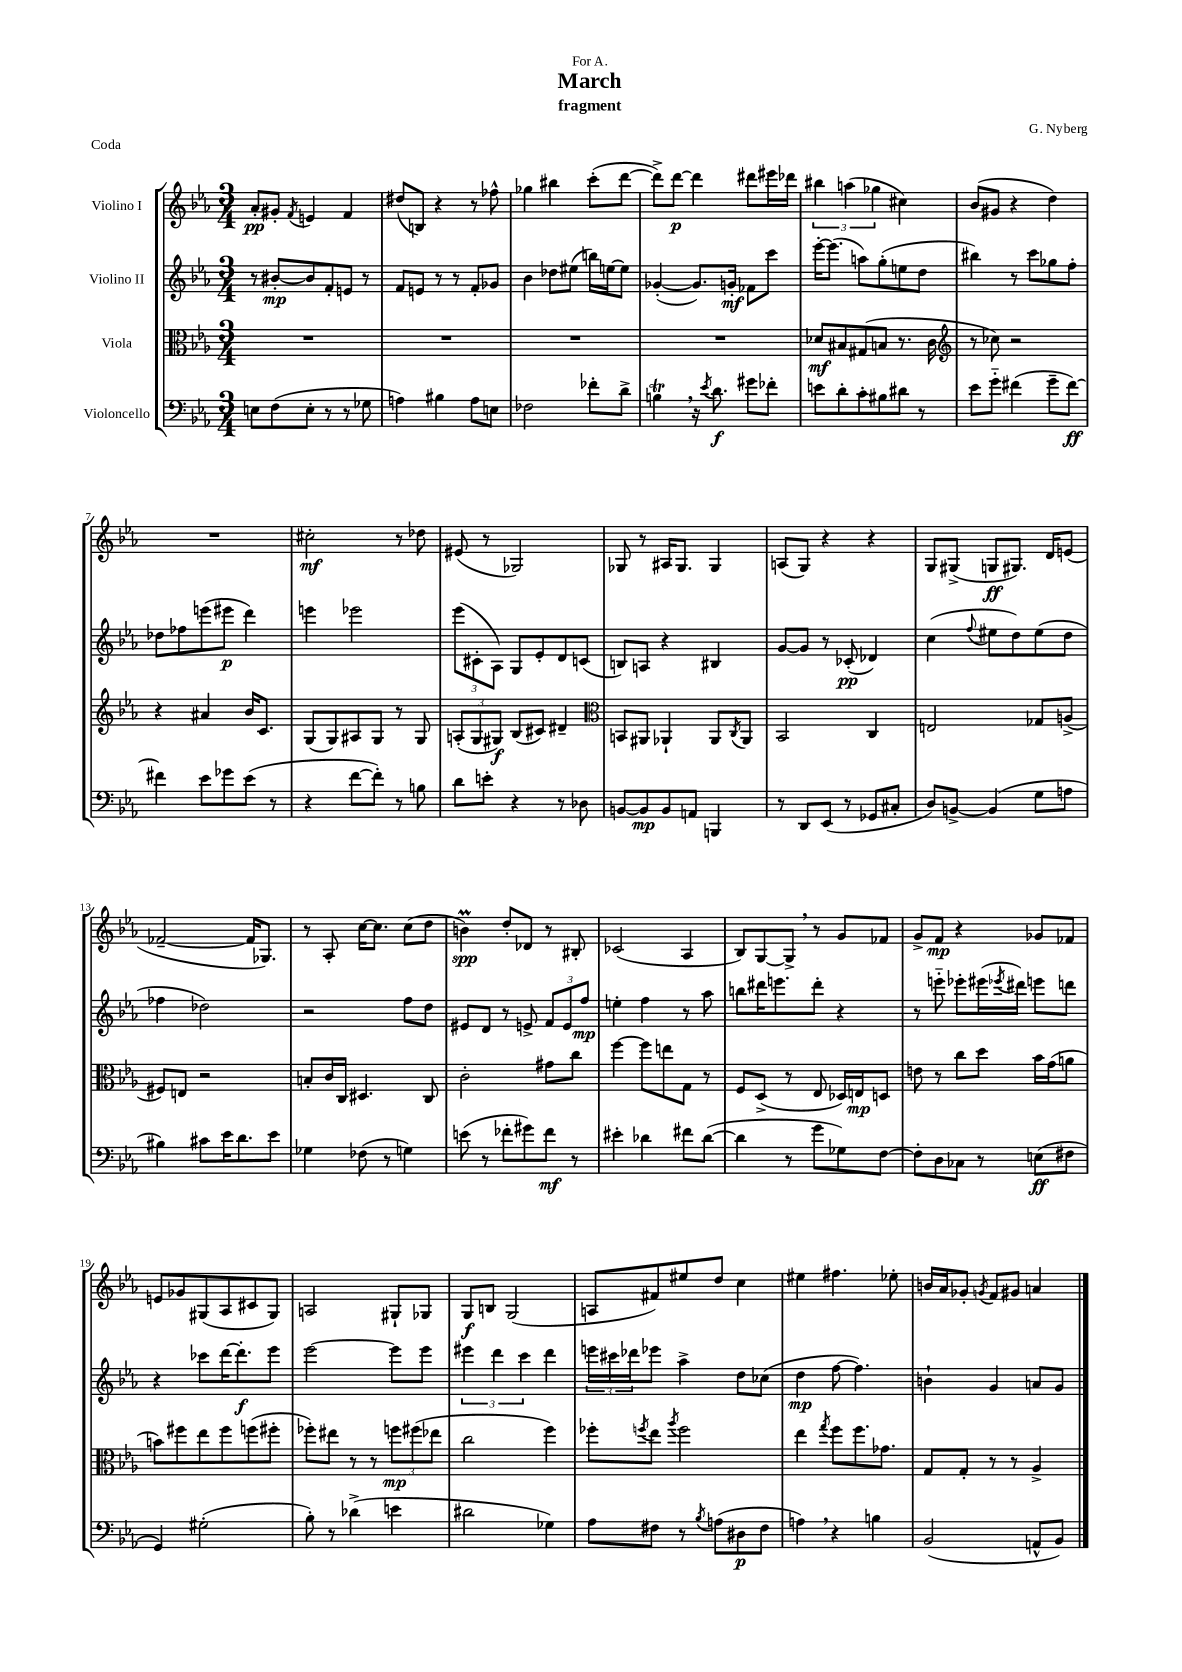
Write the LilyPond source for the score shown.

\header { title = "March" composer = "G. Nyberg" subtitle = "fragment" dedication = "For A." piece = "Coda" }
<<
\new StaffGroup <<
\new Staff = "s0" \with { instrumentName = "Violino I" } {
    \clef treble \key ees \major \numericTimeSignature \time 3/4
    aes'8-.\pp gis'8-. \acciaccatura { f'8 } e'4 f'4 |
    dis''8( b8) r4 r8 fes''8-^ |
    ges''4 bis''4 c'''8-.( d'''8~ |
    d'''8->) d'''8~\p d'''4 dis'''8 eis'''16 des'''16 |
    \tuplet 3/2 { bis''4 a''4( ges''4 } cis''4) |
    bes'8( gis'8 r4 d''4) |
    R2. |
    cis''2-.\mf r8 des''8 |
    eis'8( r8 ges2) |
    ges8 r8 ais16 ges8. ges4 |
    a8( g8) r4 r4 |
    g8 gis8->( g8\ff gis8.) d'16 e'8( |
    fes'2~-- fes'16 ges8.) |
    r8 aes8-. c''16~ c''8. c''8( d''8 |
    b'4\prall\spp) d''8-. des'8 r8 bis8-. |
    ces'2( aes4 |
    bes8) g8~ g8-> \breathe r8 g'8 fes'8 |
    g'8-> f'8\mp r4 ges'8 fes'8 |
    e'8 ges'8 gis8( aes8 cis'8 gis8) |
    a2 gis8-! ges8 |
    g8\f b8 g2( |
    a8 fis'8) eis''8 d''8 c''4 |
    eis''4 fis''4. ees''8-. |
    b'16 aes'16 ges'8-. \acciaccatura { g'8 } f'8 gis'8 a'4 \bar "|." |
}
\new Staff = "s1" \with { instrumentName = "Violino II" } {
    \clef treble \key ees \major \numericTimeSignature \time 3/4
    r8 bis'8~-.\mp bis'8 f'8-. e'8 r8 |
    f'8 e'8 r8 r8 f'8-. ges'8 |
    bes'4 des''8 eis''8( b''16) e''16~ e''8 |
    ges'4~-.( ges'8.) g'16-.\mf fes'8 c'''8 |
    ees'''16~-. ees'''8.( a''8) g''8-.( e''8 d''8 |
    bis''4) r8 c'''8 ges''8 f''8-. |
    des''8 fes''8 e'''8( eis'''8\p d'''4) |
    e'''4 ees'''2 |
    \tuplet 3/2 { ees'''8( cis'8-. aes8) } g8 ees'8-. d'8 c'8( |
    b8) a8 r4 bis4 |
    g'8~ g'8 r8 ces'8-.\pp( des'4) |
    c''4( \appoggiatura { f''8 } eis''8 d''8) eis''8( d''8 |
    fes''4 des''2) |
    r2 f''8 d''8 |
    eis'8 d'8 r8 e'8-> \tuplet 3/2 { f'8 e'8 f''8\mp } |
    e''4-. f''4 r8 aes''8 |
    b''8 dis'''16 e'''8. dis'''8-. r4 |
    r8 e'''8-_ ees'''8-. eis'''16( \acciaccatura { ees'''8 } dis'''16) e'''8 d'''8 |
    r4 ces'''8 d'''16~ d'''8.-.\f ees'''8 |
    ees'''2~ ees'''8 ees'''8 |
    \tuplet 3/2 { eis'''4 d'''4 c'''4 } d'''4 |
    \tuplet 3/2 { e'''16 cis'''16 des'''16 } ees'''8 aes''4-> d''8 ces''8( |
    d''4\mp f''8~ f''4.) |
    b'4-! g'4 a'8 g'8 \bar "|." |
}
\new Staff = "s2" \with { instrumentName = "Viola" } {
    \clef alto \key ees \major \numericTimeSignature \time 3/4
    R2. |
    R2. |
    R2. |
    R2. |
    des'8\mf bis8 gis8( b8 r8. c'16 |
    \clef treble r8 ces''8) r2 |
    r4 ais'4 bes'16 c'8. |
    g8( g8) ais8 g8 r8 g8 |
    \tuplet 3/2 { a8-.( g8 gis8\f) } bes8( cis'8) dis'4-- |
    \clef alto b,8 ais,8 aes,4-! aes,8 \acciaccatura { c8 } aes,8 |
    bes,2 c4 |
    e2 ges8 a8->( |
    fis8) e8 r2 |
    b8-. c'16 c16 dis4. c8 |
    c'2-. gis'8 c''8 |
    f''4~ f''8 e''8 g8 r8 |
    f8 d8->( r8 ees8 des16) e16\mp d8 |
    e'8 r8 c''8 d''8 bes'16 g'16( a'8 |
    b'8) fis''8 ees''8 fis''8 f''8( fis''8-. |
    fes''8-.) eis''8 r8 r8 \tuplet 3/2 { f''8\mp fis''8( ees''8 } |
    c''2 f''4) |
    fes''8-. \acciaccatura { f''8 } ees''8 \acciaccatura { aes''8 } f''2 |
    ees''4 \acciaccatura { g''8 } f''8 f''8. ges'8. |
    g8 g8-. r8 r8 aes4-> \bar "|." |
}
\new Staff = "s3" \with { instrumentName = "Violoncello" } {
    \clef bass \key ees \major \numericTimeSignature \time 3/4
    e8 f8( e8-. r8 r8 ges8 |
    a4) bis4 a8 e8 |
    fes2 fes'8-. d'8-> |
    b4\trill \breathe r16 \acciaccatura { ees'8 } d'8.\f gis'8 fes'8-. |
    e'8 d'8-. c'8-. bis8 dis'8 r8 |
    ees'8 g'8-_ fis'4( g'8-- fis'8~\ff) |
    fis'4 ees'8 ges'8 ees'8( r8 |
    r4 f'8~ f'8-.) r8 b8 |
    d'8 e'8-. r4 r8 des8 |
    b,8~ b,8\mp b,8 a,8 b,,4 |
    r8 d,8 ees,8( r8 ges,8 cis8-. |
    d8) b,8~-> b,4( g8 a8 |
    bis4) cis'8 ees'16 d'8. ees'8 |
    ges4 fes8( r8 g4) |
    e'8( r8 fes'8-. gis'8) fes'8\mf r8 |
    eis'4-. des'4 fis'8 des'8~( |
    des'4 r8 g'8 ges8) f8~ |
    f8-. d8 ces8 r8 e8\ff( fis8 |
    g,4) gis2-.( |
    bes8-.) r8 des'4->( e'4 |
    dis'2 ges4) |
    aes8 fis8 r8 \acciaccatura { bes8 } a8( dis8\p fis8 |
    a4) \breathe r4 b4 |
    bes,2( a,8-^ bes,8) \bar "|." |
}
>>
>>
